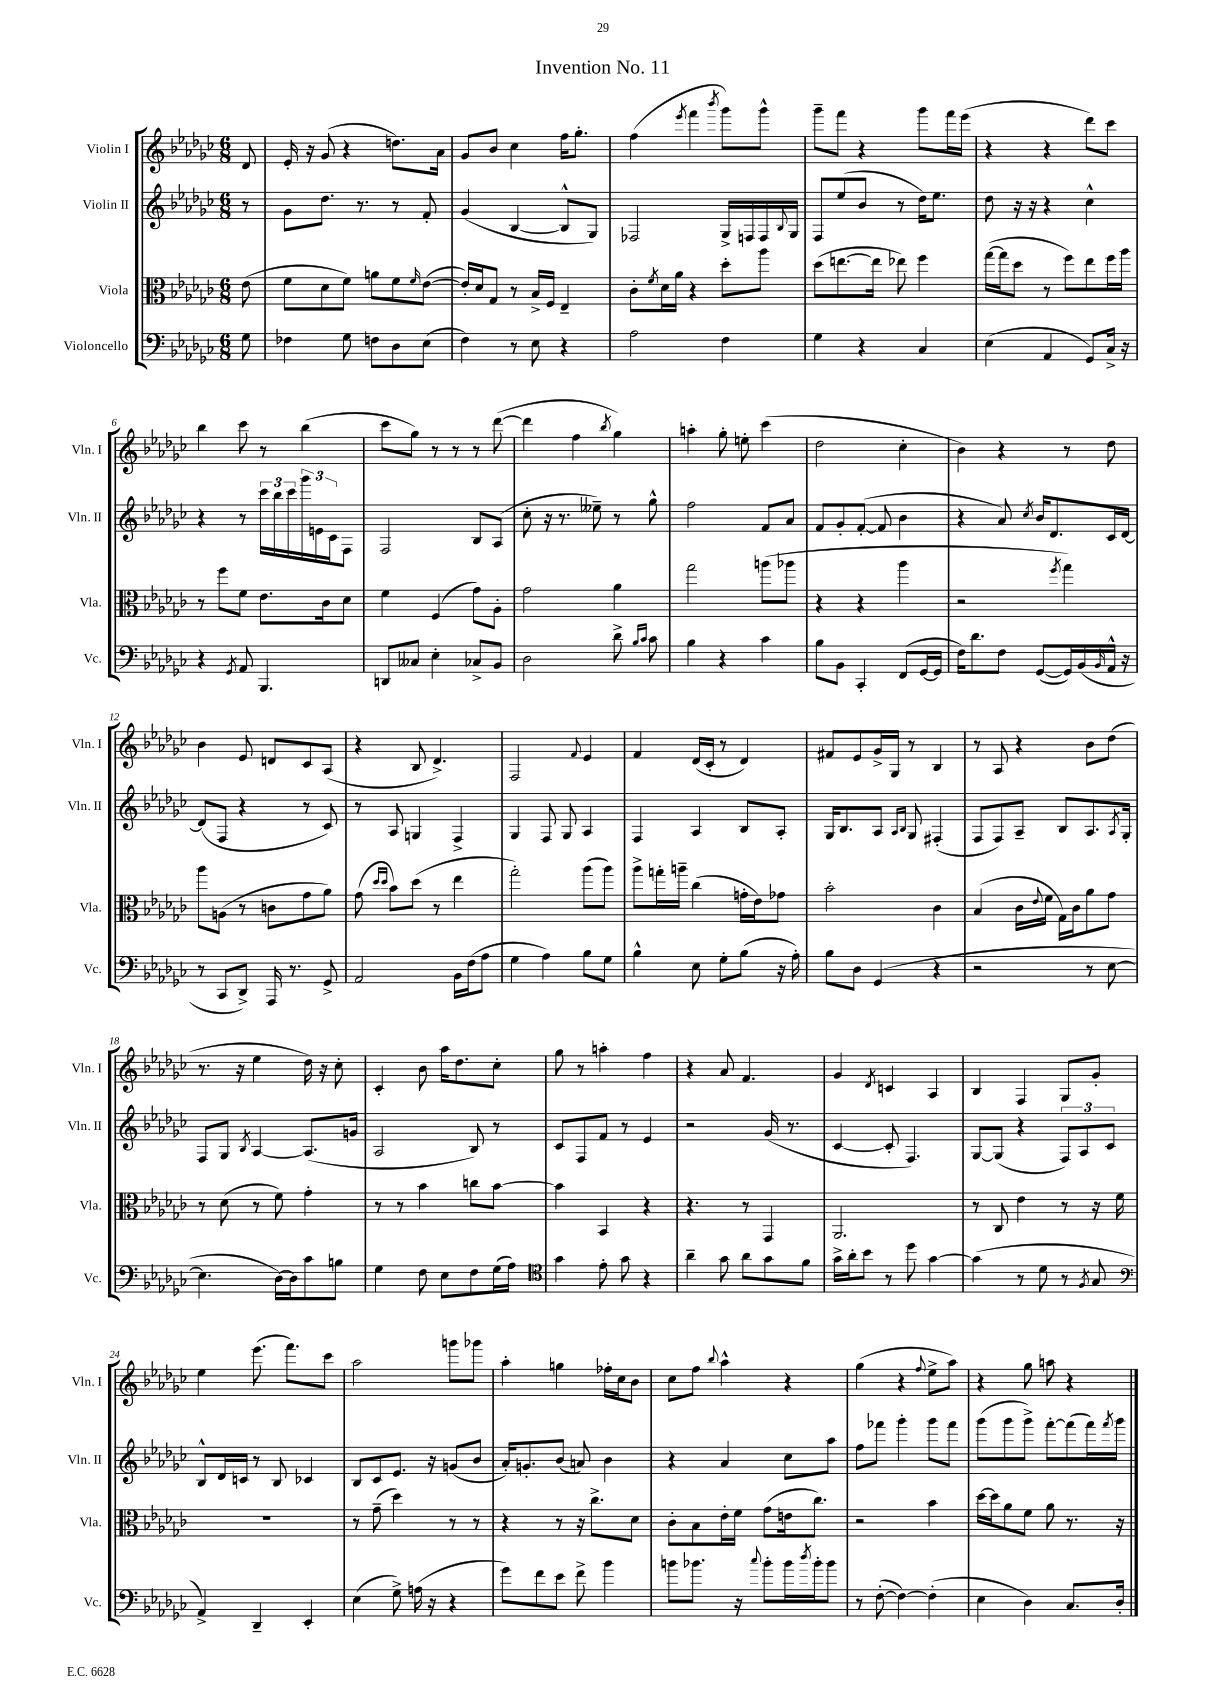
\header { title = "Invention No. 11" }
<<
\new StaffGroup <<
\new Staff = "s0" \with { instrumentName = "Violin I" shortInstrumentName = "Vln. I" } {
    \clef treble \key ges \major \numericTimeSignature \time 6/8 \partial 8
    des'8 |
    ees'16-. r16 ges'8( r4 d''8.) aes'16 |
    ges'8 bes'8 ces''4 f''16 ges''8.-. |
    f''4( \acciaccatura { ees'''8 } f'''4 \acciaccatura { bes'''8 } ges'''8) ges'''8-^ |
    ges'''8-- f'''8 r4 ges'''8 f'''16 ees'''16( |
    r4 r4 des'''8) ces'''8 |
    bes''4 ces'''8 r8 bes''4( |
    ces'''8 ges''8) r8 r8 r8 des'''8~( |
    des'''4 f''4 \acciaccatura { bes''8 } ges''4) |
    a''4-. ges''8-. e''8-. ces'''4( |
    des''2 ces''4-. |
    bes'4) r4 r8 des''8 |
    bes'4 ees'8 d'8 ces'8 aes8( |
    r4 bes8 des'4.->) |
    f2 \appoggiatura { f'8 } ees'4 |
    f'4 des'16( ces'16-. r8 des'4) |
    fis'8 ees'8 ges'16-> ges16 r8 bes4 |
    r8 aes8 r4 bes'8 des''8( |
    r8. r16 ees''4 des''16) r16 ces''8-. |
    ces'4-. bes'8 aes''16 des''8. ces''8-. |
    ges''8 r8 a''4-. f''4 |
    r4 aes'8 f'4. |
    ges'4 \acciaccatura { des'8 } c'4 aes4 |
    bes4 f4 ges8 ges'8-. |
    ees''4 ees'''8.( f'''8.) ces'''8 |
    aes''2 g'''8 ges'''8 |
    aes''4-. g''4 fes''16-. ces''16 bes'8 |
    ces''8 f''8 \appoggiatura { bes''8 } aes''4-^ r4 |
    ges''4( r4 \appoggiatura { f''8 } ees''8-> aes''8) |
    r4 ges''8 a''8 r4 \bar "|." |
}
\new Staff = "s1" \with { instrumentName = "Violin II" shortInstrumentName = "Vln. II" } {
    \clef treble \key ges \major \numericTimeSignature \time 6/8 \partial 8
    r8 |
    ges'8 des''8. r8. r8 f'8-. |
    ges'4( bes4~ bes8-^ ges8) |
    fes2 ges16-> f16 f16 \appoggiatura { bes8 } ges16 |
    f8 ees''8( bes'8 r8 des''16) ees''8. |
    des''8 r16 r16 r4 ces''4-^ |
    r4 r8 \tuplet 3/2 { ces'''16 bes''16 ces'''16 } \tuplet 3/2 { ges'''16 e'16 ces'16 } f8 |
    f2 bes8 aes8( |
    ces''8-. r16 r8. eeses''8--) r8 ges''8-^ |
    f''2 f'8 aes'8 |
    f'8 ges'8-. f'8~-.( f'8 bes'4 |
    r4 aes'8) \acciaccatura { ces''8 } bes'16 des'8. ces'16 des'16~ |
    des'8( f8 r4 r8 ces'8) |
    r8 aes8 g4 f4-> |
    ges4 f8 ges8 aes4 |
    f4 aes4 bes8 aes8-. |
    ges16 bes8. aes8 \grace { aes16 bes16 } ges8 fis4-.( |
    f8 f8) aes8-- bes8 aes8. \acciaccatura { aes8 } ges16-. |
    f8 ges8 \acciaccatura { bes8 } aes4~ aes8.( g'16 |
    aes2 bes8) r8 |
    ces'8 f8 f'8 r8 ees'4 |
    r2 ges'16( r8. |
    ces'4~ ces'8-. f4.) |
    ges8~ ges8( r4 \tuplet 3/2 { f8) aes8 ces'8 } |
    bes8-^ des'16 c'16 r8 bes8 ces'4 |
    bes8 ces'8 ees'8. r16 g'8( bes'8 |
    aes'16-.) g'8.-. bes'8( a'8) bes'4 |
    r4 aes'4 ces''8 aes''8 |
    f''8 fes'''8 ges'''4-. ges'''8 fes'''8 |
    ges'''8( ges'''8 ges'''8->) f'''8~-. f'''8( f'''16) \acciaccatura { f'''8 } ges'''16 \bar "|." |
}
\new Staff = "s2" \with { instrumentName = "Viola" shortInstrumentName = "Vla." } {
    \clef alto \key ges \major \numericTimeSignature \time 6/8 \partial 8
    ees'8( |
    f'8 des'8 f'8) a'8 f'8 \grace { f'16 } ees'8~( |
    ees'16-.) des'16 ges8 r8 bes16-> f16 ees4-- |
    ces'8-. \acciaccatura { f'8 } des'16 aes'16 r4 des''8-. aes''8 |
    des''8( e''8.~ e''16 ees''8) f''4 |
    ges''16~( ges''16 des''8 r8 f''8) ees''8 f''16 aes''16 |
    r8 f''8 f'8 ees'8. ces'16 des'8 |
    f'4 f4( ges'8) aes8-. |
    ges'2 aes'4 |
    ges''2 a''8( aes''8 |
    r4 r4 aes''4 |
    r2 \acciaccatura { f''8 } ges''4) |
    aes''8 a8( r8 c'8 ges'8 aes'8) |
    ges'8( \grace { des''16 des''16 } bes'8) des''8( r8 ees''4 |
    ges''2-.) aes''8( aes''8) |
    aes''8-> g''16-. a''16-- ces''4( g'16-. ees'16) ges'8 |
    bes'2-. ces'4 |
    bes4( ces'16 \appoggiatura { ees'8 } f'16 ges16) ces'16 aes'8 ges'8 |
    r8 des'8( r8 f'8) ges'4-. |
    r8 r8 bes'4 c''8 bes'8~ |
    bes'4 bes,4 r4 |
    r4. r8 ges,4 |
    aes,2. |
    r8 ces8 ees'4 r8 r16 f'16 |
    R2. |
    r8 ges'8--( des''4) r8 r8 |
    r4 r8 r16 ces''8.-> des'8 |
    ces'8-. bes8 ees'16-. f'16 ges'8( e'16 ces''8.) |
    r2 bes'4 |
    des''16~ des''16 aes'8 f'8 aes'8 r8. r16 \bar "|." |
}
\new Staff = "s3" \with { instrumentName = "Violoncello" shortInstrumentName = "Vc." } {
    \clef bass \key ges \major \numericTimeSignature \time 6/8 \partial 8
    ges8 |
    fes4 ges8 f8 des8 ees8( |
    f4) r8 ees8 r4 |
    aes2 f4 |
    ges4 r4 ces4 |
    ees4( aes,4 ges,8) ces16-> r16 |
    r4 \acciaccatura { ges,8 } aes,8 bes,,4. |
    d,8 ceses8 ees4-. ces8-> bes,8 |
    des2 des'8-> \grace { bes16 ces'16 } ces'8 |
    bes4 r4 ces'4 |
    bes8 bes,8 ces,4-. f,8( ges,16~ ges,16 |
    f16) des'8. f8 ges,8~( ges,16) bes,16( \grace { bes,16 } aes,16-^ r16 |
    r8 ces,8 des,8->) aes,,16 r8. ges,8-> |
    aes,2 bes,16 f16( aes8 |
    ges4 aes4) bes8 ges8 |
    bes4-^ ees8 ges8-. bes8( r16 aes16-.) |
    bes8 des8 ges,4( r4 |
    r2 r8 ees8~ |
    ees4. des16~) des16 ces'8 b8 |
    ges4 f8 ees8 f8 ges16( aes16) |
    \clef tenor ges'4 ees'8-. ges'8 r4 |
    aes'4-- ges'8 aes'8 ges'8 f'8 |
    ges'16-> aes'16-. bes'8 r8 des''8 ges'4~ |
    ges'4( r8 des'8 r8 \acciaccatura { f8 } ges8 |
    \clef bass aes,4->) des,4-- ees,4-. |
    ees4( ges8->) a16( r16 r4 |
    ges'8) f'8 ees'8 f'8-> bes'4 |
    b'8 bes'8. r16 \appoggiatura { ces''8 } bes'8-. bes'16 \acciaccatura { des''8 } bes'16-. bes'8 |
    r8 f8~-.( f4~) f4-.( |
    ees4 des4) ces8. des16-. \bar "|." |
}
>>
>>
